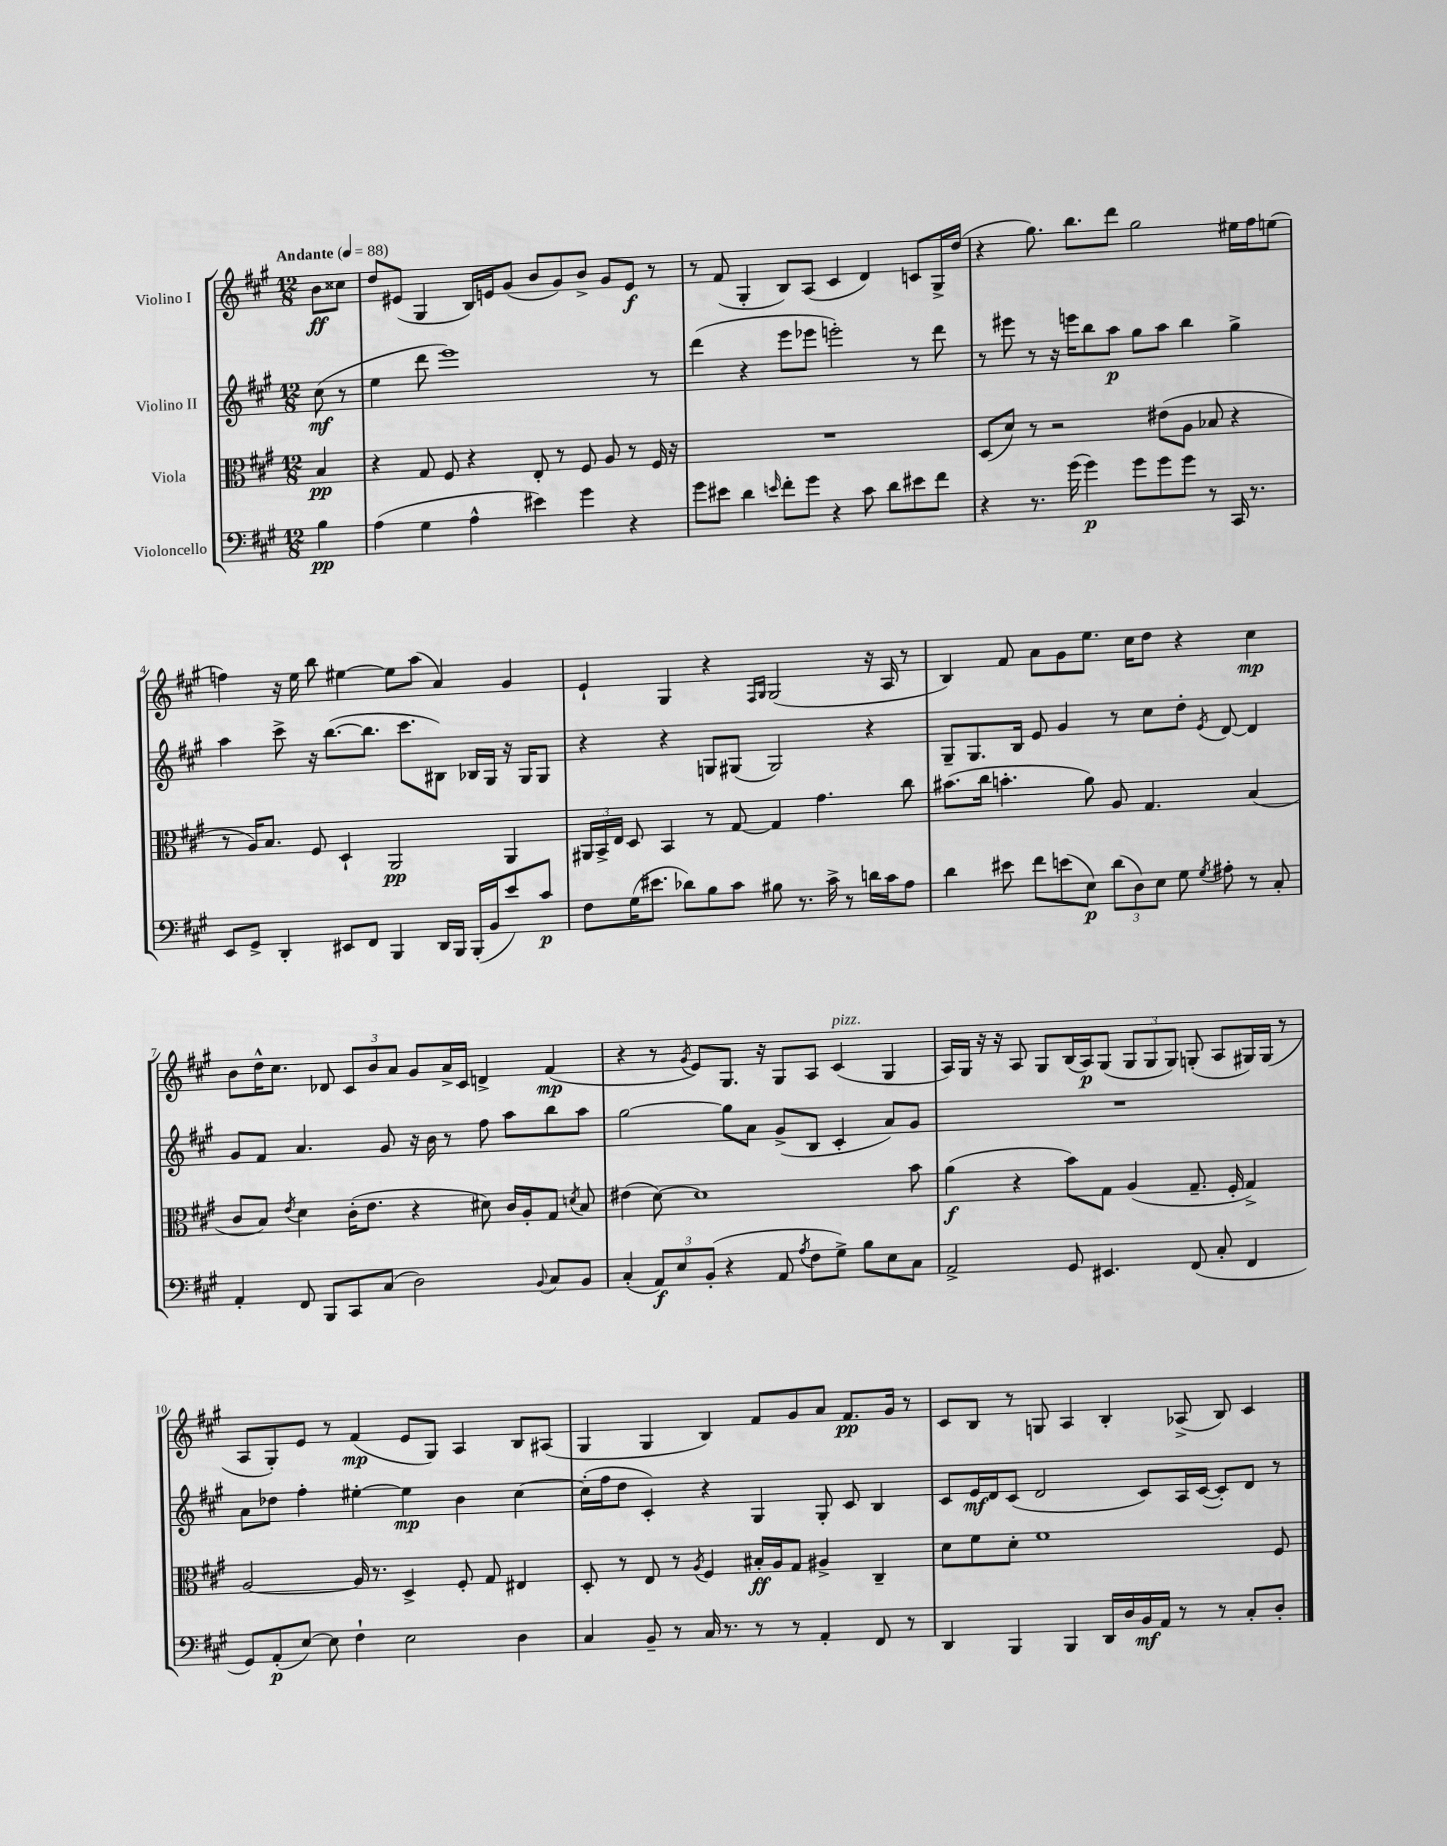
<<
\new StaffGroup <<
\new Staff = "s0" \with { instrumentName = "Violino I" } {
    \clef treble \key a \major \numericTimeSignature \time 12/8 \partial 4 \tempo "Andante" 4 = 88
    \autoBeamOff b'8[\ff cisis''8] |
    d''8[ eis'8]( gis4 b16[) e'16 gis'8]( b'8[ gis'8) b'8]-> gis'8[ e'8]\f r8 |
    r8 fis'8( gis4-. b8[) a8]( cis'4 d'4) c'8[ gis16-> d''16]( |
    r4 gis''8.) b''8.[ d'''8] gis''2 eis''16[ fis''16 e''8]( |
    f''4) r16 e''16 b''8 eis''4~ eis''8[ a''8]( a'4) gis'4 |
    e'4-! gis4 r4 \grace { fis16[ gis16] } gis2( r16 a16 r8 |
    b4) fis'8 a'8[ gis'8 e''8.] cis''16[ d''8] r4 cis''4\mp |
    b'8[ d''16-^ cis''8.] des'8 \tuplet 3/2 { cis'8[ b'8 a'8] } gis'8[ a'16-> cis'16] d'4-> fis'4\mp( |
    r4 r8 \acciaccatura { gis'8 } e'8[) gis8.] r16 gis8[ a8] cis'4^\markup { \italic "pizz." }( gis4 |
    a16[) gis16] r16 r16 a8 gis8[ b16( a16\p) gis8]( \tuplet 3/2 { gis8[ gis8 gis8]) } g8-.( a8[ gis16) gis16]( r8 |
    a8[ gis8-.) e'8] r8 fis'4\mp( e'8[ gis8]) a4 b8[ ais8]( |
    gis4 gis4 b4) fis'8[ gis'8 a'8] fis'8.[\pp gis'16] r8 |
    cis'8[ b8] r8 g8 a4 b4-. aes8->( b8) cis'4 \bar "|." |
}
\new Staff = "s1" \with { instrumentName = "Violino II" } {
    \clef treble \key a \major \numericTimeSignature \time 12/8 \partial 4
    \autoBeamOff cis''8\mf( r8 |
    e''4 d'''8 e'''1) r8 |
    d'''4( r4 e'''8[ ees'''8] e'''2-.) r8 d'''8 |
    r8 eis'''8 r8 r16 e'''16[ b''8 a''8]\p gis''8[ a''8] b''4 gis''4-> |
    a''4 cis'''8-> r16 b''8.[~( b''8.] cis'''8.[ bis8]) bes16[ gis16] r16 gis16[ gis8] |
    r4 r4 g8[ gis8]( gis2) r4 |
    gis8[-- gis8. b16] e'8 gis'4 r8 cis''8[ d''8]-. \acciaccatura { e'8 } d'8~ d'4 |
    gis'8[ fis'8] a'4. gis'8 r16 b'16 r8 fis''8 a''8[ b''8 a''8] |
    gis''2~ gis''8[ a'8] gis'8[->( b8] cis'4-. a'8[) gis'8] |
    R1. |
    a'8[ des''8] fis''4-. eis''4~-. eis''4\mp b'4 cis''4~ |
    cis''16[-.( fis''16 d''8] cis'4-.) r4 gis4 gis8-. cis'8 b4 |
    cis'8[ e'16\mf d'16 cis'8]( d'2 cis'8[) a16 cis'16]~( cis'8[-.) d'8] r8 \bar "|." |
}
\new Staff = "s2" \with { instrumentName = "Viola" } {
    \clef alto \key a \major \numericTimeSignature \time 12/8 \partial 4
    \autoBeamOff b4\pp |
    r4 gis8 fis8 r4 e8-. r8 fis8 a8 r8 fis16 r16 |
    R1. |
    d8[( d'8]) r8 r2 eis'8[( a8] bes8 r4 |
    r8 a16[) b8.] fis8 d4-! a,2\pp a,4 |
    \tuplet 3/2 { ais,16[ b,16-> e16] } d8 b,4 r8 gis8~ gis4 gis'4. cis''8 |
    bis'8.[( cis''16] b'4.-. a'8) a8 gis4. b4( |
    cis'8[ b8]) \acciaccatura { e'8 } d'4 cis'16[-.( e'8.] r4 dis'8) cis'16[ a16-. gis8] \acciaccatura { d'8 } b8 |
    eis'4( d'8~) d'1 b'8 |
    a'4\f( r4 b'8[) gis8] a4( gis8.-- fis16-. gis4->) |
    a2~ a16 r8. d4-> fis8-. gis8 eis4 |
    d8-. r8 e8 r8 \acciaccatura { a8 } fis4 bis16[-.\ff a16 gis8] ais4-> cis4-- |
    d'8[ fis'8 d'8]-. fis'1 fis8 \bar "|." |
}
\new Staff = "s3" \with { instrumentName = "Violoncello" } {
    \clef bass \key a \major \numericTimeSignature \time 12/8 \partial 4
    \autoBeamOff b4\pp |
    a4( gis4 a4-^ eis'4) gis'4 r4 |
    gis'8[ eis'8] d'4 \grace { e'16 } fis'8[-. gis'8] r4 cis'8 d'8[ eis'8 fis'8] |
    r4 r8. gis'16( gis'4\p) gis'8[ gis'8 gis'8] r8 cis,16 r8. |
    e,8[ gis,8]-> d,4-. eis,8[ fis,8] b,,4 d,16[ b,,16] b,,16[-.( b,16 e'8) cis'8]\p |
    fis8[ gis16( eis'8.] des'8[) b8 cis'8] bis8 r8. cis'16-> r8 d'16[ cis'16 a8] |
    d'4 eis'8 fis'8[ e'8( e8]\p) \tuplet 3/2 { d'8[( d8) e8] } gis8 \acciaccatura { gis8 } ais8-. r8 cis8-. |
    a,4-. fis,8 b,,8[ cis,8 cis8]( d2) \appoggiatura { b,8 } cis8[ b,8] |
    cis4-.( \tuplet 3/2 { a,8[\f) e8 b,8]-.( } r4 a,8 \acciaccatura { a8 } fis8[ gis8]->) b8[ e8 cis8] |
    a,2-> gis,8 eis,4. fis,8( cis8-. fis,4 |
    gis,8[) a,8-.\p( e8]~) e8 fis4-! e2 d4 |
    cis4 b,8-- r8 cis16 r8. r8 r8 a,4-. fis,8 r8 |
    d,4 b,,4 b,,4 d,16[ d16 b,16\mf a,16] r8 r8 cis8[-. d8]-. \bar "|." |
}
>>
>>
